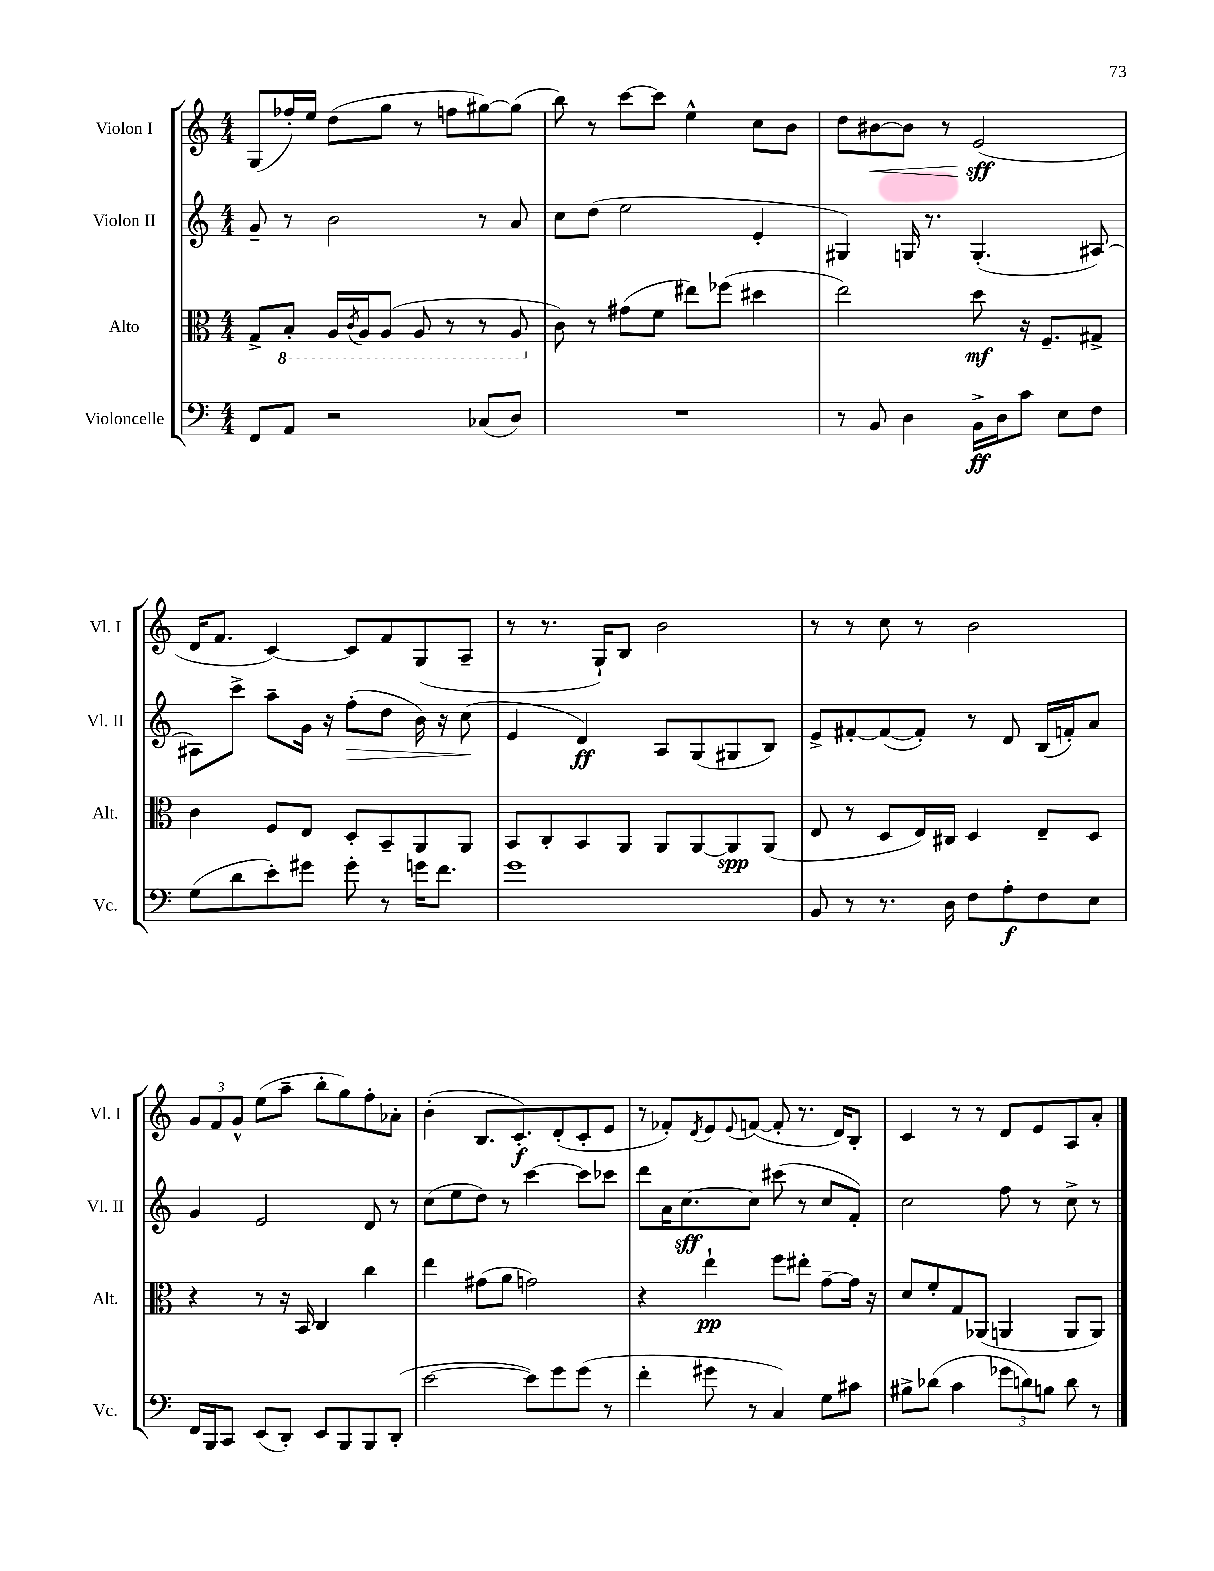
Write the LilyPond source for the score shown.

<<
\new StaffGroup <<
\new Staff = "s0" \with { instrumentName = "Violon I" shortInstrumentName = "Vl. I" } {
    \clef treble \key c \major \numericTimeSignature \time 4/4
    g8( fes''16-.) e''16 d''8( g''8 r8 f''8 gis''8~) gis''8( |
    b''8) r8 c'''8~ c'''8 e''4-^ c''8 b'8 |
    d''8 bis'8~\< bis'8 r8 e'2\sff\!( |
    d'16 f'8. c'4~) c'8 f'8 g8( a8-- |
    r8 r8. g16-!) b8 b'2 |
    r8 r8 c''8 r8 b'2 |
    \tuplet 3/2 { g'8 f'8 g'8-^ } e''8( a''8-- b''8-. g''8) f''8-. aes'8-. |
    b'4-.( b8. c'8.-.\f) d'8-.( c'8-. e'8 |
    r8 fes'8-.) \acciaccatura { d'8 } e'8 \appoggiatura { e'8 } f'8~( f'8-. r8. d'16) b8-. |
    c'4 r8 r8 d'8 e'8 a8 a'8-. \bar "|." |
}
\new Staff = "s1" \with { instrumentName = "Violon II" shortInstrumentName = "Vl. II" } {
    \clef treble \key c \major \numericTimeSignature \time 4/4
    g'8-- r8 b'2 r8 a'8 |
    c''8 d''8( e''2 e'4-. |
    gis4) g16 r8. g4.-.( ais8~) |
    ais8 c'''8-> a''8-- g'16 r16 f''8-.\>( d''8 b'16) r16 c''8\!( |
    e'4 d'4\ff) a8 g8( gis8 b8) |
    e'8-> fis'8~-. fis'8~( fis'8-.) r8 d'8 b16( f'16-.) a'8 |
    g'4 e'2 d'8 r8 |
    c''8( e''8 d''8) r8 c'''4~ c'''8 ces'''8 |
    d'''8 a'16 c''8.~\sff c''8 cis'''8( r8 c''8 f'8-.) |
    c''2 f''8 r8 c''8-> r8 \bar "|." |
}
\new Staff = "s2" \with { instrumentName = "Alto" shortInstrumentName = "Alt." } {
    \clef alto \key c \major \numericTimeSignature \time 4/4
    g8-> \ottava #-1 b,8-. a,16 \acciaccatura { c8 } a,16 a,8( a,8 r8 r8 a,8 \ottava #0 |
    c'8) r8 gis'8( f'8 eis''8) fes''8( dis''4 |
    e''2) d''8\mf r16 f8.-- gis8-> |
    c'4 f8 e8 d8-. b,8-- a,8 a,8 |
    b,8 c8-. b,8 a,8 a,8 a,8~ a,8\spp a,8( |
    e8 r8 d8 e16) cis16 d4 e8-- d8 |
    r4 r8 r16 b,16 c4 c''4 |
    e''4 gis'8( a'8 g'2) |
    r4 e''4-!\pp f''8 eis''8-. g'8~-- g'16 r16 |
    d'8 f'8-. g8 aes,8( a,4 a,8 a,8) \bar "|." |
}
\new Staff = "s3" \with { instrumentName = "Violoncelle" shortInstrumentName = "Vc." } {
    \clef bass \key c \major \numericTimeSignature \time 4/4
    f,8 a,8 r2 ces8( d8) |
    R1 |
    r8 b,8 d4 b,16->\ff d16 c'8 e8 f8 |
    g8( d'8 e'8-.) gis'8 gis'8-. r8 g'16 f'8. |
    g'1 |
    b,8 r8 r8. d16 f8 a8-.\f f8 e8 |
    f,16 b,,16 c,8 e,8( d,8-.) e,8 b,,8 b,,8 d,8-.( |
    e'2~ e'8) g'8 g'8( r8 |
    f'4-. gis'8 r8 c4) g8 cis'8 |
    bis8-> des'8( c'4 \tuplet 3/2 { ges'8 d'8) b8 } d'8 r8 \bar "|." |
}
>>
>>
\layout { \context { \Score \remove "Bar_number_engraver" } }
